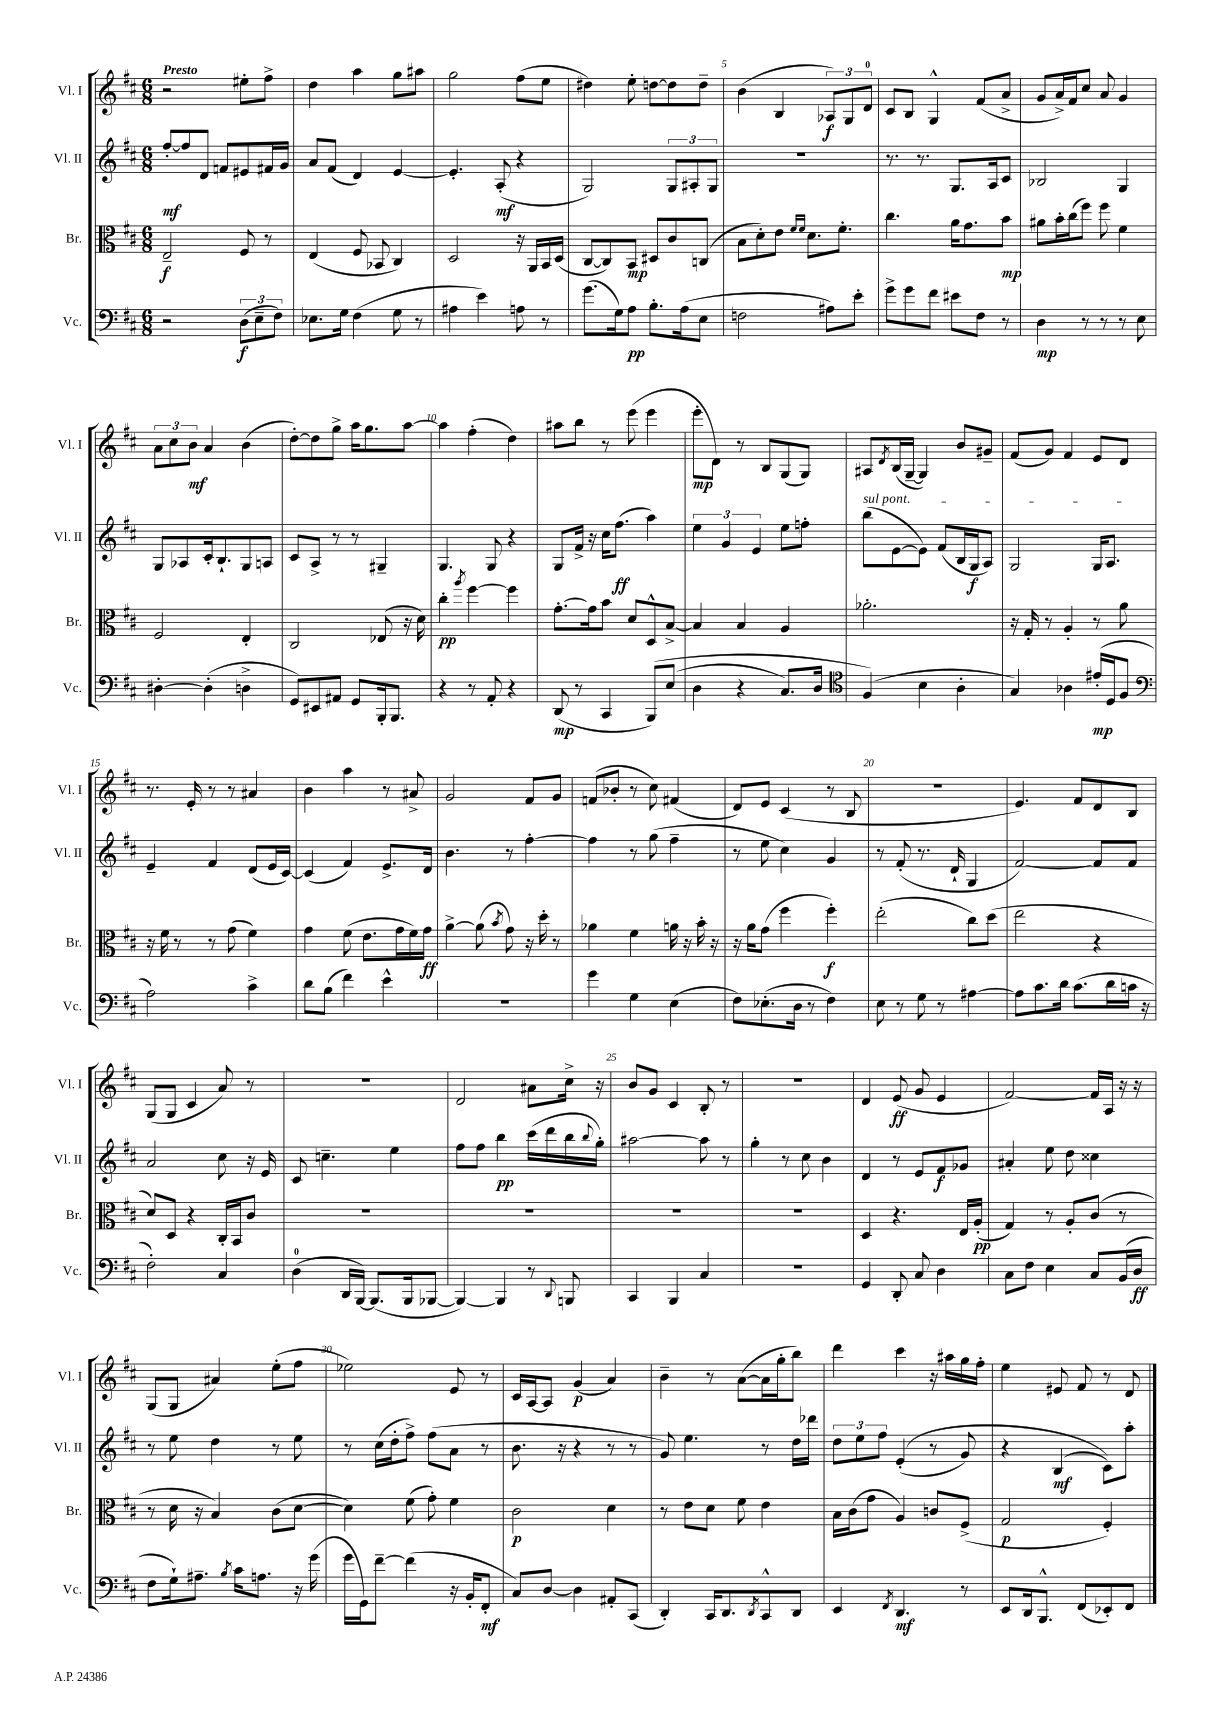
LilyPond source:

<<
\new StaffGroup <<
\new Staff = "s0" \with { instrumentName = "Vl. I" shortInstrumentName = "Vl. I" } {
    \clef treble \key d \major \numericTimeSignature \time 6/8 \tempo "Presto"
    r2 eis''8-. fis''8-> |
    d''4 a''4 g''8 ais''8 |
    g''2 fis''8( e''8 |
    dis''4) e''8-. d''8~ d''8 d''8-- |
    b'4( b4 \tuplet 3/2 { aes8\f) g8 d'8-0 } |
    cis'8 b8 g4-^ fis'8( a'8-> |
    g'8 a'16->) fis'16 cis''8 a'8 g'4 |
    \tuplet 3/2 { a'8 cis''8 b'8\mf } a'4 b'4( |
    d''8~-.) d''8 g''8-> a''16 g''8. a''8~ |
    a''4 fis''4-.( d''4) |
    ais''8 b''8 r8 e'''8( e'''4 |
    e'''8-.\mp d'8) r8 b8 g8( g8) |
    ais8 \acciaccatura { d'8 } b16( g16~-- g4) b'8 gis'8-- |
    fis'8( g'8) fis'4 e'8 d'8 |
    r8. e'16-. r8 r8 ais'4 |
    b'4 a''4 r8 ais'8-> |
    g'2 fis'8 g'8 |
    f'8( bes'8-. r8 cis''8) fis'4( |
    d'8) e'8 cis'4( r8 b8 |
    R2. |
    e'4.) fis'8 d'8 b8 |
    g8( g8 cis'4 a'8) r8 |
    R2. |
    d'2 ais'8 cis''16-> r16 |
    b'8 g'8 cis'4 b8-. r8 |
    R2. |
    d'4 e'8\ff( g'8 e'4 |
    fis'2~) fis'16 a16 r16 r16 |
    g8( g8 ais'4) e''8-.( fis''8 |
    ees''2) e'8 r8 |
    cis'16 a16~ a8 g'4\p( a'4) |
    b'4-- r8 a'8~( a'16 g''16-. b''8) |
    d'''4 cis'''4 r16 ais''16 g''16 fis''16-. |
    e''4 eis'8 fis'8 r8 d'8 \bar "|." |
}
\new Staff = "s1" \with { instrumentName = "Vl. II" shortInstrumentName = "Vl. II" } {
    \clef treble \key d \major \numericTimeSignature \time 6/8
    fis''8~-.\mf fis''8 d'8 f'8 eis'8 fis'16 g'16 |
    a'8 fis'8( d'4) e'4~ |
    e'4.-. a8-.\mf( r4 |
    g2) \tuplet 3/2 { g8 ais8-. g8 } |
    R2. |
    r8. r8. g8. a16 cis'8 |
    bes2 g4 |
    g8 aes8 cis'16-. b8.-! g8 a8 |
    cis'8 a8-> r8 r8 gis4-- |
    g4. g8 r4 |
    g8 fis'16-> r16 cis''16 fis''8.\ff( a''4) |
    \tuplet 3/2 { e''4 g'4 e'4 } e''8 f''8-. |
    \once \override TextSpanner.bound-details.left.text = \markup { \italic "sul pont." } b''8\startTextSpan( e'8~ e'8) fis'8( b16 g16\f a8) |
    g2 g16 a8.\stopTextSpan |
    e'4-- fis'4 d'8( e'16 cis'16~) |
    cis'4( fis'4) e'8.-> d'16 |
    b'4. r8 fis''4~-. |
    fis''4 r8 g''8( fis''4-- |
    r8 e''8 cis''4) g'4 |
    r8 fis'8-.( r8. d'16-! g4 |
    fis'2~) fis'8 fis'8 |
    a'2 cis''8 r16 e'16 |
    cis'8 c''4.-- e''4 |
    fis''8 fis''8 b''4\pp cis'''16( d'''16 b''16 \appoggiatura { b''8 } g''16-.) |
    ais''2~ ais''8 r8 |
    g''4-. r8 cis''8 b'4 |
    d'4 r8 e'8 fis'8\f ges'8 |
    ais'4-. e''8 d''8 cisis''4 |
    r8 e''8 d''4 r8 e''8 |
    r8 cis''16( d''16-. fis''8->) fis''8( a'8 r8 |
    b'8. r16 r4 r8 r8 |
    g'8) e''4. r8 d''16 des'''16 |
    \tuplet 3/2 { d''8 e''8 fis''8 } e'4-.(\( r8 g'8) |
    r4 b4\mf( cis'8)\) a''8-. \bar "|." |
}
\new Staff = "s2" \with { instrumentName = "Br." shortInstrumentName = "Br." } {
    \clef alto \key d \major \numericTimeSignature \time 6/8
    e2--\f fis8 r8 |
    e4( fis8 bes,8 cis4) |
    d2 r16 a,16 b,16 d16( |
    cis8~ cis8) b,8\mp dis8 cis'8 c8( |
    b8 d'8-.) e'8 \grace { fis'16 fis'16 } d'8. fis'8.-. |
    cis''4. a'16 g'8. b'8\mp |
    ais'8 b'16-. cis''16( fis''8) fis''8 fis'4 |
    fis2 e4-. |
    cis2 ees8( r16 d'16) |
    cis''4-.\pp \acciaccatura { a''8 } fis''4~ fis''4 |
    g'8.~-. g'16 b'8 d'8 d8-^ b8~-> |
    b4 b4 a4 |
    aes'2.-. |
    r16 g16-. r8 a4-. r8 a'8 |
    r16 fis'16 r8 r8 g'8( fis'4) |
    g'4 fis'8( e'8. g'16 fis'16) g'16\ff |
    a'4~-> a'8( \acciaccatura { b'8 } g'8) r16 d''16-. r8 |
    aes'4 fis'4 a'16 r16 b'16-. r16 |
    r16 a'16 g'8( fis''4 fis''4-.\f) |
    e''2-.( cis''8) d''8( |
    e''2 r4 |
    d'8) d8 r4 cis16-. b,16 cis'8 |
    R2. |
    R2. |
    R2. |
    R2. |
    d4 r4. e16 a16-.\pp( |
    g4) r8 a8-. cis'8( r8 |
    r8 d'16 r16 b4) cis'8( d'8~ |
    d'4) fis'8( g'8-.) fis'4 |
    cis'2\p d'4 |
    r8 e'8 d'8 fis'8 e'4 |
    b16 cis'16( g'8 a4) c'8 fis8->( |
    g2\p fis4-.) \bar "|." |
}
\new Staff = "s3" \with { instrumentName = "Vc." shortInstrumentName = "Vc." } {
    \clef bass \key d \major \numericTimeSignature \time 6/8
    r2 \tuplet 3/2 { d8\f( e8-- fis8) } |
    ees8. g16 fis4( g8 r8 |
    ais4 e'4) a8 r8 |
    g'8.( g16) a8\pp b8.-. a16( e8 |
    f2 ais8) e'8-. |
    g'8-> g'8 fis'8 eis'8 fis8 r8 |
    d4\mp r8 r8 r8 e8 |
    dis4~-. dis4-.( d4-> |
    g,8) eis,8 ais,8 g,8 b,,16-. b,,8. |
    r4 r8 a,8-. r4 |
    d,8\mp( r8 cis,4 b,,8)\( e8( |
    d4 r4 cis8.) d16 |
    \clef tenor fis4(\) b4 a4-. |
    g4) aes4 eis'16-.\mp( d16 fis8 |
    \clef bass a2) cis'4-> |
    d'8 b8( fis'4) e'4-^ |
    R2. |
    g'4 g4 e4( |
    fis8) ees8.-.( d16 r8 fis4) |
    e8 r8 g8 r8 ais4~ |
    ais8 cis'8. d'16 cis'8.( d'16 c'16 r16 |
    fis2-.) cis4 |
    d4-0( d,16 b,,16~) b,,8.( b,,16 bes,,8~ |
    bes,,4~) bes,,4 r8 \appoggiatura { d,8 } b,,8 |
    cis,4 b,,4 cis4 |
    R2. |
    g,4 d,8-. cis8 d4 |
    cis8 fis8 e4 cis8 b,16( d16\ff |
    fis8 g16-!) ais8.-- \acciaccatura { b8 } cis'16 a8. r16 g'16( |
    g'16 g,16) fis'8~-- fis'4( r16 b,16-. fis,8-.\mf |
    cis8) d8~ d4 ais,8-. cis,8( |
    d,4-.) cis,16 d,8. \acciaccatura { d,8 } cis,8-^ d,8 |
    e,4 \acciaccatura { fis,8 } d,4.\mf r8 |
    e,8 d,16 b,,8.-^ fis,8( ees,8-.) fis,8 \bar "|." |
}
>>
>>
\layout { \context { \Score \override BarNumber.break-visibility = ##(#f #t #t) barNumberVisibility = #(every-nth-bar-number-visible 5) } }
